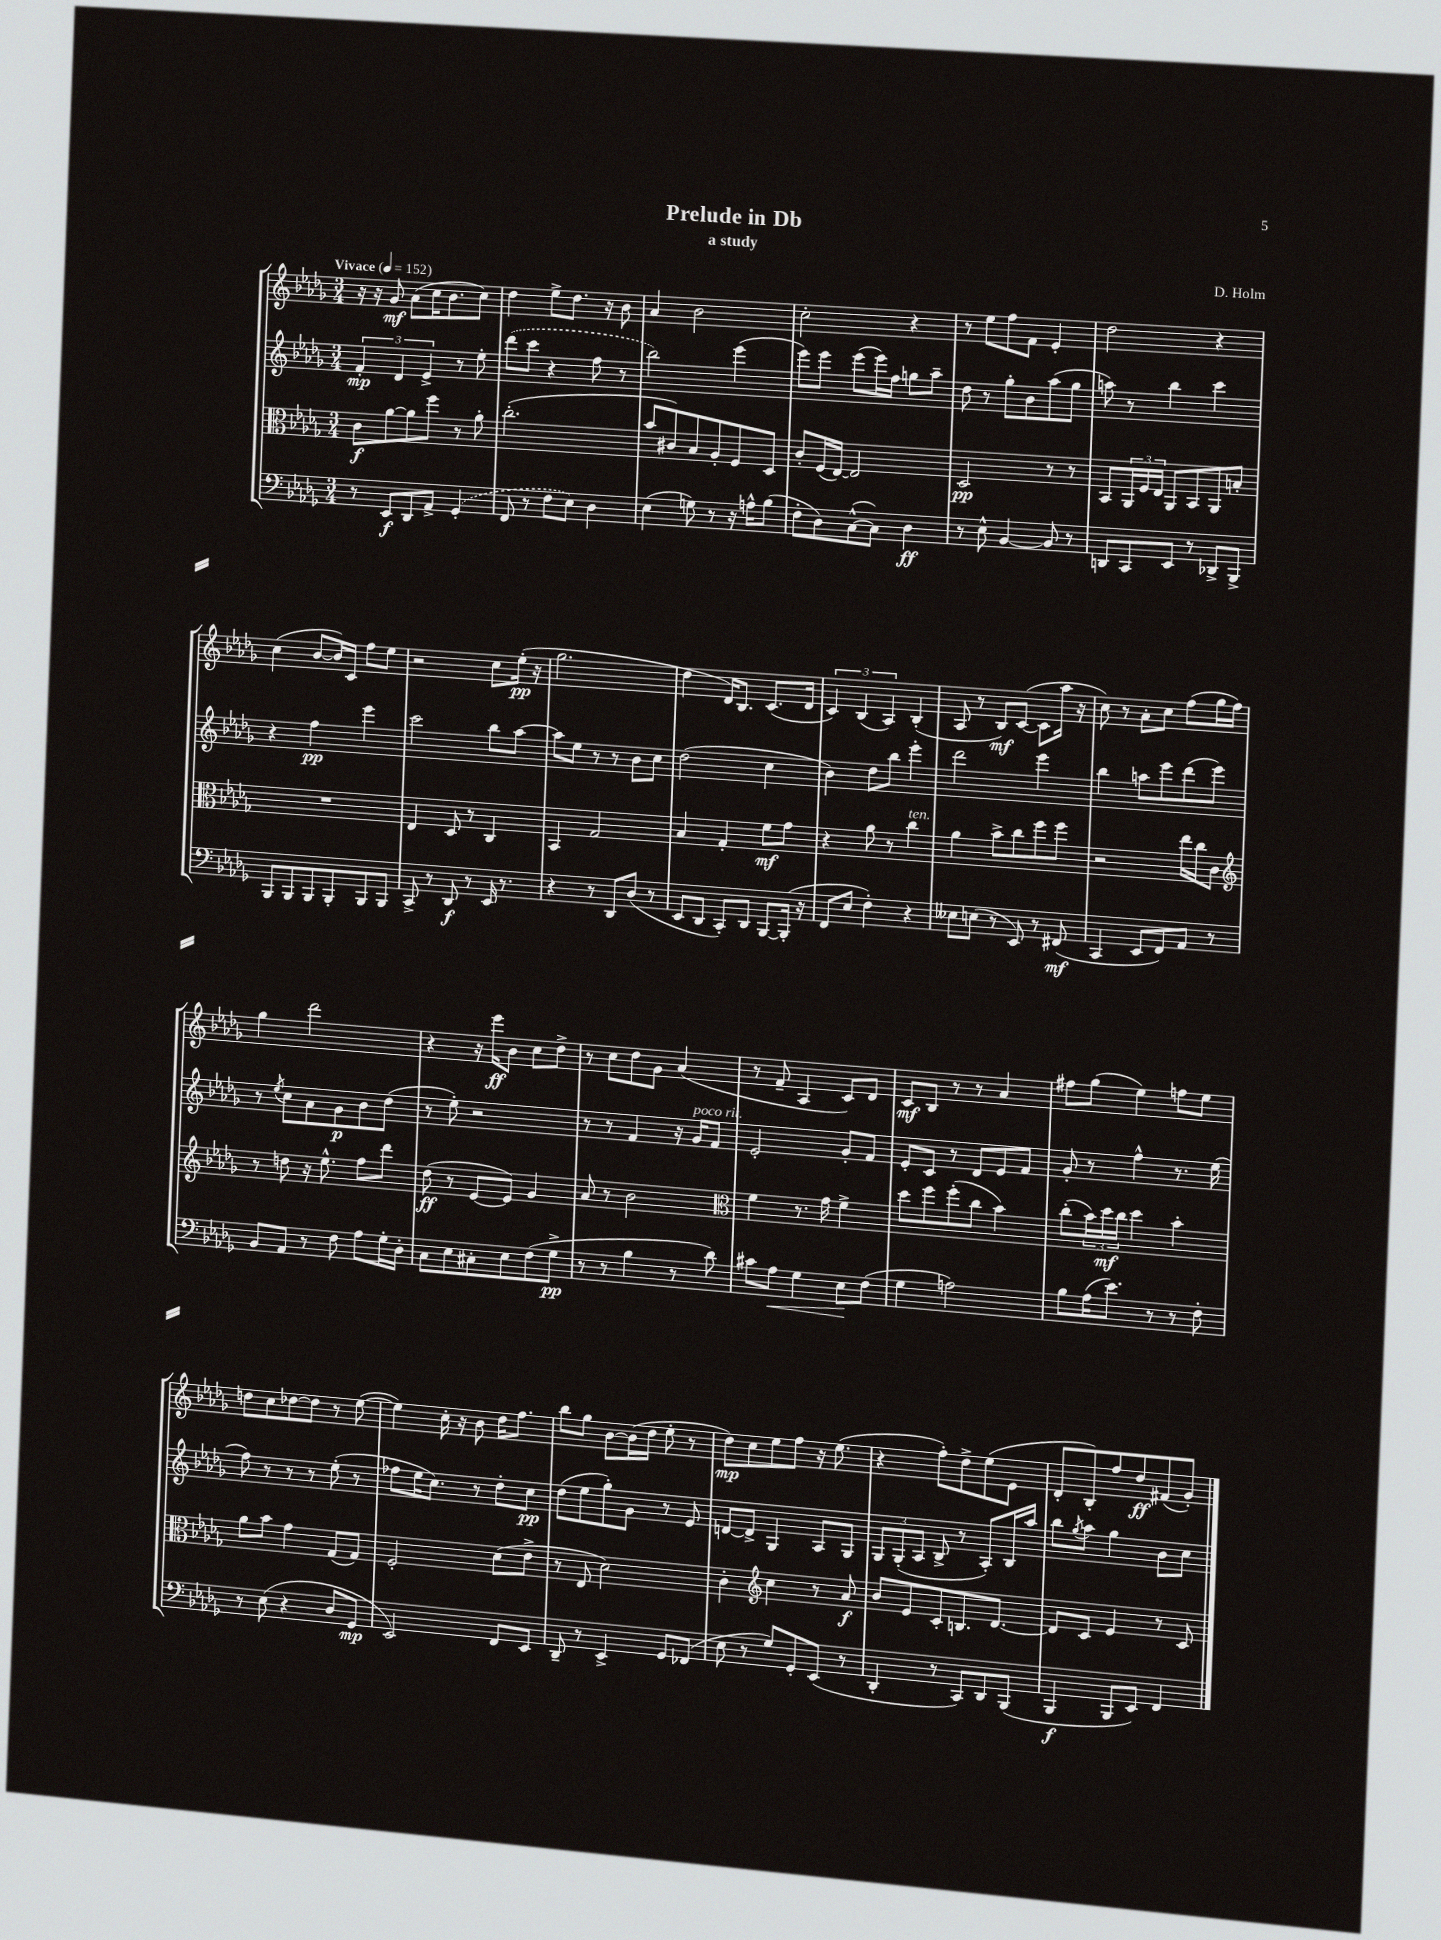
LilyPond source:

\header { title = "Prelude in Db" composer = "D. Holm" subtitle = "a study" }
<<
\new StaffGroup <<
\new Staff = "s0" {
    \clef treble \key des \major \numericTimeSignature \time 3/4 \tempo "Vivace" 4 = 152
    r16 r16 ges'8\mf aes'8( c''16 bes'8. c''8) |
    des''4 ees''8-> des''8. r16 bes'8 |
    aes'4 bes'2 |
    c''2-. r4 |
    r8 ees''8 f''8 f'8 ees'4-. |
    des''2 r4 |
    c''4( bes'8~ bes'16) c'16 f''8 ees''8 |
    r2 c''8 ees''16-.\pp( r16 |
    ges''2. |
    des''4 des'16) bes8. c'8.( des'16 |
    \tuplet 3/2 { c'4) bes4( aes4) } bes4-.( |
    aes8 r8 bes8\mf) c'8~( c'8 aes''16 r16 |
    c''8) r8 aes'8-. c''8 f''8( ges''16 f''16) |
    ges''4 des'''2 |
    r4 r16 ees'''16\ff bes'8 c''8 des''8-> |
    r8 c''8 des''8 ges'8 aes'4( |
    r8 f'8-- aes4 c'8) des'8 |
    c'8\mf bes8 r8 r8 aes'4 |
    fis''8 ges''8( ees''4) f''8 ees''8 |
    d''8 c''8 des''8~ des''8 r8 ees''8~( |
    ees''4) c''16-. r16 bes'8 des''16 f''8. |
    bes''8 ges''8 bes'8~ bes'16( des''16 ees''8-. r8 |
    des''8\mp) c''8 ees''8 f''8 r16 ees''8.( |
    r4 f''8-.) des''8-> ees''8( ees'8 |
    des'8-. bes8-.) f''8 des''8\ff fis'8( ges'8-.) \bar "|." |
}
\new Staff = "s1" {
    \clef treble \key des \major \numericTimeSignature \time 3/4
    \tuplet 3/2 { f'4-.\mp des'4 ees'4-> } r8 ees''8-. |
    \once \slurDashed des'''8( c'''8 r4 f''8 r8 |
    bes''2) ees'''4( |
    ees'''8) ees'''8 ees'''8( ees'''16) f''16 g''8 aes''8-- |
    des''8 r8 ges''8-. bes'8 aes''8( ges''8 |
    a''8) r8 bes''4 c'''4 |
    r4 f''4\pp ees'''4 |
    c'''2 bes''8 aes''8~ |
    aes''8 ees''8 r8 r8 bes'8 c''8 |
    des''2( c''4 |
    bes'4) des''8 bes''8 ees'''4-. |
    des'''2 ees'''4 |
    bes''4 a''8 ees'''8 des'''8( ees'''8) |
    r8 \acciaccatura { ees''8 } c''8 aes'8 ges'8\p bes'8 des''8( |
    r8 ees''8-.) r2 |
    r8 r8 f'4 r16 ges'16^\markup { \italic "poco rit." } f'8 |
    ees'2-. ges'8-. f'8 |
    ees'8-. c'8 r8 des'8 ees'8 f'8 |
    ges'8-. r8 f''4-^ r8. ees''16( |
    f''8) r8 r8 r8 ees''8-.( r8 |
    fes''8 ees''16 c''8.) r8 des''8-. c''8\pp |
    des''8( ees''8 ges''8-.) ges'8 r8 ees'8 |
    d'8~ d'8-> ges4 aes8 ges8 |
    \tuplet 3/2 { ges8 ges8-.( aes8 } bes8-> r8 aes8-.) bes16 aes''16 |
    bes''8 \acciaccatura { ges''8 } aes''8 ges''4 bes'8 c''8 \bar "|." |
}
\new Staff = "s2" {
    \clef alto \key des \major \numericTimeSignature \time 3/4
    c'8\f aes'8~ aes'8 f''8 r8 aes'8-. |
    c''2.-.( |
    bes'8 cis'8) bes8 aes8-. f8 des8 |
    c'8-. f16( ees16~) ees2 |
    des2\pp r8 r8 |
    bes,8 \tuplet 3/2 { aes,16 f16 ees16 } aes,8 bes,8 aes,8 b8-. |
    R2. |
    ees4 des8 r8 c4 |
    bes,4 ges2 |
    bes4 ges4-. f'8\mf ges'8 |
    r4 aes'8 r8 c''4^\markup { \italic "ten." } |
    aes'4 bes'8-> c''8 f''8 f''8 |
    r2 ees''16 c''16 c'8 |
    \clef treble r8 d''8 r16 ees''8.-^ f''8 des'''8 |
    des''8\ff( r8 ees'8~ ees'8) ges'4 |
    aes'8 r8 bes'2 |
    \clef alto f'4 r8. ges'16 f'4-> |
    des''8 f''8 f''8-.( c''8 bes'4) |
    c''8-.( \tuplet 3/2 { bes'16) des''16\mf c''16 } des''4 bes'4-. |
    aes'8 bes'8 ges'4 ges8( ges8) |
    f2-. des'8( ees'8-> |
    r8 ees8 des'2) |
    c'4-. \clef treble c''4 r8 aes'8\f |
    bes'8 ees'8 c'8-. b8. des'8.~ |
    des'8 c'8 ees'4 r8 c'8 \bar "|." |
}
\new Staff = "s3" {
    \clef bass \key des \major \numericTimeSignature \time 3/4
    r8 ees,8\f des,8 aes,8-> \once \slurDashed ges,4-.( |
    f,8 r8 f8 ees8) des4 |
    ees4( g8) r8 r16 a16-^ bes8( |
    f8-. des8) c8~-^( c8) des4\ff |
    r8 ees8-^ bes,4~ bes,8 r8 |
    d,8 c,8 ees,8 r8 des,8-> bes,,8-> |
    bes,,8 bes,,8 bes,,8 bes,,8-. bes,,8 bes,,8 |
    c,8-> r8 des,8\f r8 ees,16 r8. |
    r4 r8 des,8 des8( r8 |
    ees,8 des,8 c,8-.) des,8 bes,,8~ bes,,16-.( r16 |
    f,8 ees8 f4-.) r4 |
    eeses8 e8( r8 ees,8) r8 fis,8\mf( |
    c,4 ees,8 f,8) aes,8 r8 |
    bes,8 aes,8 r8 f8 aes8 ges16-. des16-. |
    c8 ees8 cis8-. ees8 f8( ges8->\pp |
    r8 r8 bes4 r8 des'8) |
    cis'8 aes8\< ges4 ees8\! f8( |
    ges4 a2) |
    bes8 aes16( ees'8.) r8 r8 f8-. |
    r8 ees8( r4 des8 ges,8\mp |
    ees,2) f,8 ees,8 |
    des,8-- r8 ees,4-> ges,8 fes,8( |
    ees8 r8 ges8) ges,8-. ees,8( r8 |
    des,4-. r8 c,8) des,8 bes,,8( |
    bes,,4\f bes,,8 ees,8) f,4 \bar "|." |
}
>>
>>
\layout { \context { \Score \remove "Bar_number_engraver" } }
